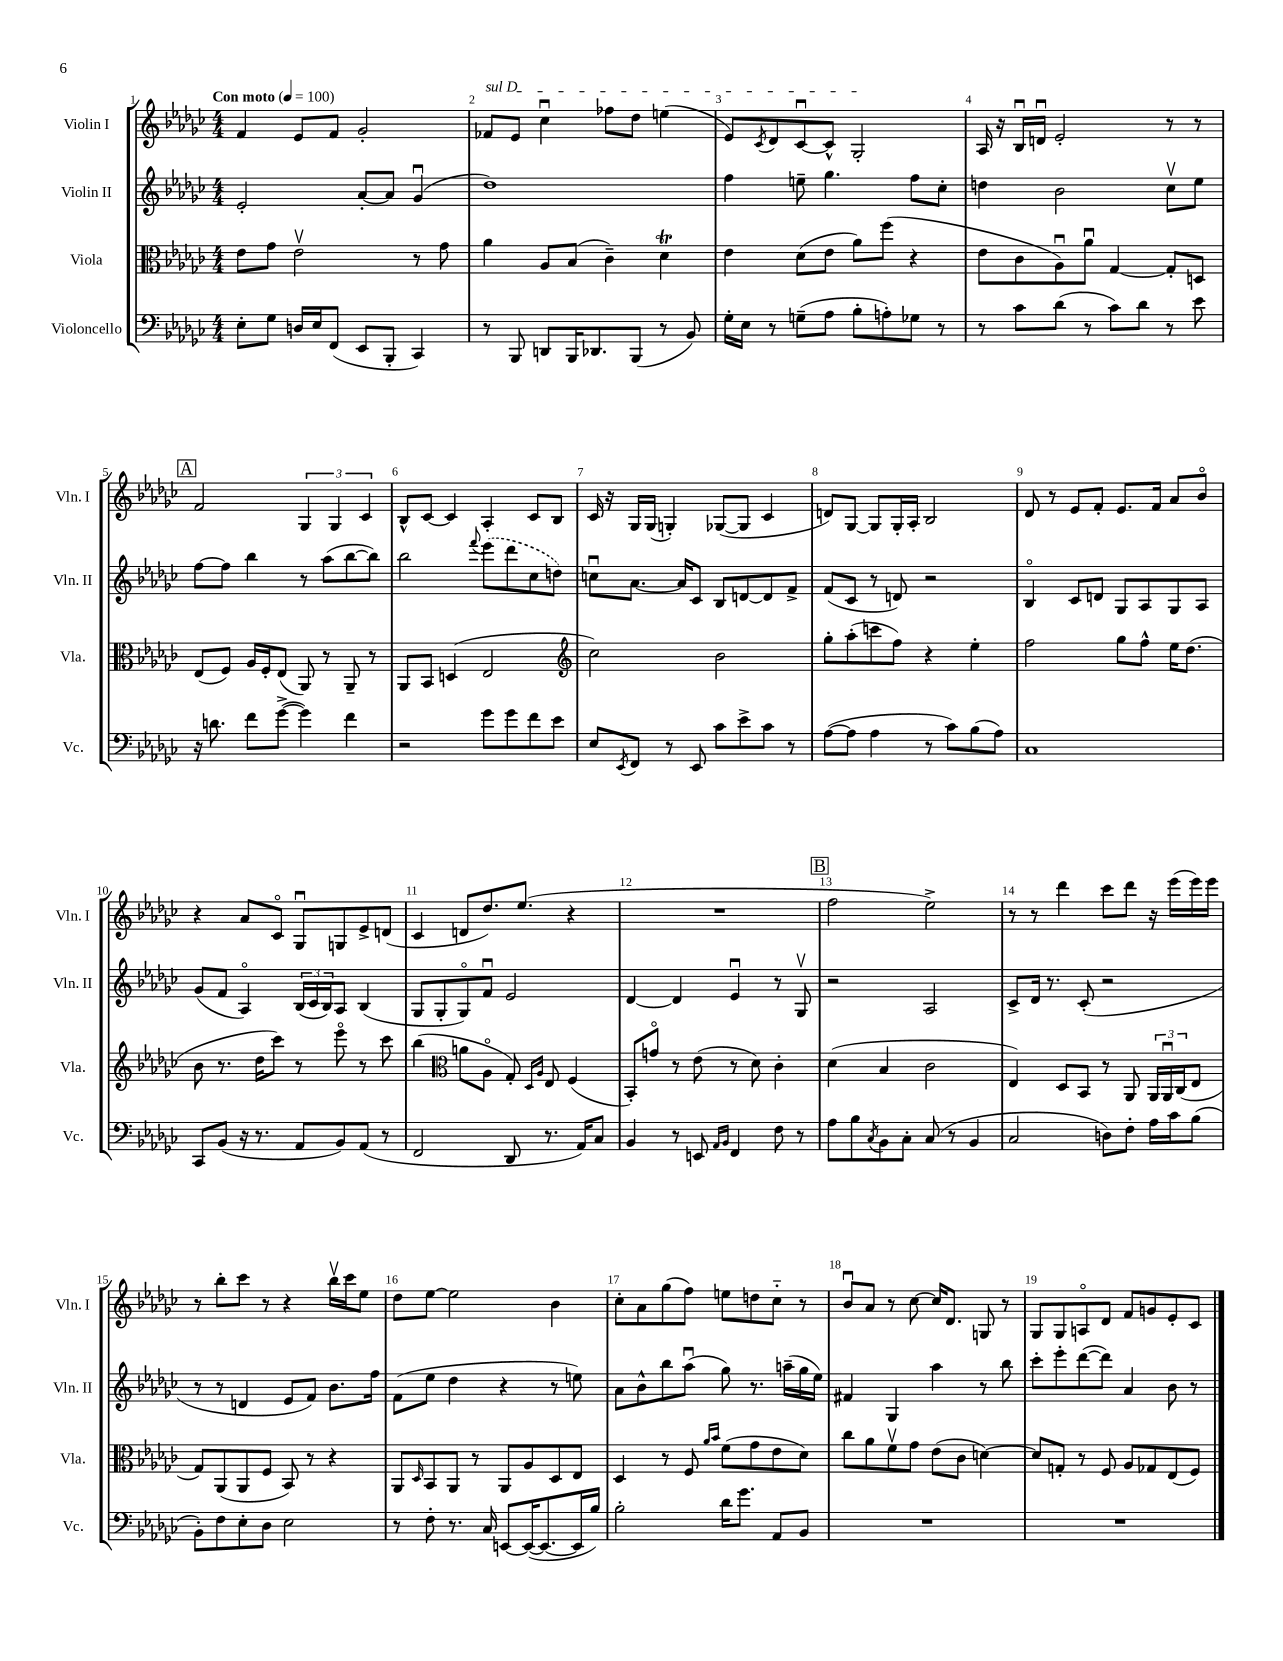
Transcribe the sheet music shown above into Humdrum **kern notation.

**kern	**kern	**kern	**kern
*staff4	*staff3	*staff2	*staff1
*clefF4	*clefC3	*clefG2	*clefG2
*k[b-e-a-d-g-c-]	*k[b-e-a-d-g-c-]	*k[b-e-a-d-g-c-]	*k[b-e-a-d-g-c-]
*M4/4	*M4/4	*M4/4	*M4/4
*MM100	*MM100	*MM100	*MM100
8E-'	8e-	2e-'	4f
8G-	8g-	.	.
16D	2e-v	.	8e-
16E-	.	.	.
(8FF	.	.	8f
8EE-	.	[8a-'	2g-'
8BBB-'	.	8a-]	.
4CC-)	8r	(4g-u	.
.	8g-	.	.
=	=	=	=
8r	4a-	1dd-)	8f-
8BBB-	.	.	8e-
8DD	8A-	.	4cc-u
16BBB-	(8B-	.	.
8.DD-	.	.	.
.	4c-~)	.	8ff-
(8BBB-	.	.	8dd-
8r	4d-	.	(4ee
8BB-)	.	.	.
=	=	=	=
16G-'	4e-	4ff	8e-)
16E-	.	.	.
.	.	.	8qc-
8r	.	.	8d-
(8G~	(8d-	8ee~	[8c-u
8A-	8e-	4.gg-	8c-^^]
8B-'	8a-)	.	2G-'
8A')	(8ff	.	.
8G-	4r	8ff	.
8r	.	8cc-'	.
=	=	=	=
8r	8e-	4dd	16A-
.	.	.	16r
8c-	8c-	.	16B-u
.	.	.	16du
(8d-	8A-u)	2b-	2e-'
8r	8a-u	.	.
8c-)	[4G-	.	.
8d-	.	.	.
8r	8G-']	8cc-v	8r
8e-	8D	8ee-	8r
=	=	=	=
16r	(8E-	[8ff	2f
8.d	.	.	.
.	8F)	8ff]	.
8f	16A-	4bb-	.
.	16F'	.	.
([8g-^	(8E-	.	.
4g-])	8AA-)	8r	6G-
.	8r	(8aa-	.
.	.	.	6G-
4f	8AA-~	[8bb-	.
.	.	.	6c-
.	8r	8bb-])	.
=	=	=	=
2r	8AA-	2bb-	8B-^^
.	8BB-	.	[8c-
.	(4D	.	4c-]
.	.	8qqfff	.
8g-	2E-	(8eee-	4A-'
8g-	.	8ddd-	.
8f	.	8cc-	8c-
8e-	.	8dd)	8B-
=	=	=	=
*	*clefG2	*	*
8E-	2cc-)	8ccu	16c-
.	.	.	16r
8qEE-	.	.	.
8FF	.	[8.a-	16G-
.	.	.	(16G-
8r	.	.	4G')
.	.	16a-]	.
8EE-	.	8c-	.
8c-	2b-	8B-	([8G-
8e-^	.	[8d	8G-]
8c-	.	8d]	4c-
8r	.	8f^	.
=	=	=	=
([8A-	8gg-'	(8f	8d)
8A-]	(8aa-'	8c-	[8G-
4A-	8ccc	8r	8G-]
.	8ff)	8d)	16G-'
.	.	.	16A-'
8r	4r	2r	2B-
8c-)	.	.	.
(8B-	4ee-'	.	.
8A-)	.	.	.
=	=	=	=
1C-	2ff	4B-o	8d-
.	.	.	8r
.	.	8c-	8e-
.	.	8d	8f'
.	8gg-	8G-	8.e-
.	8ff^^	8A-	.
.	.	.	16f
.	16ee-	8G-	8a-
.	(8.dd-	.	.
.	.	8A-	8b-o
=	=	=	=
8CC-	8b-	(8g-	4r
(8BB-	8.r	8f	.
16r	.	4A-o)	8a-
8.r	16dd-	.	.
.	8ccc-)	.	8c-o
8AA-	8r	(24B-	8G-u
.	.	24c-	.
.	.	24B-)	.
8BB-)	8eee-o	8A-	8G
(8AA-	8r	(4B-	8e-^
8r	8ccc-	.	(8d
=	=	=	=
2FF	(4bb-	8G-	4c-
.	.	8G-'	.
*	*clefC3	*	*
.	8a	8G-o)	8d
.	8A-o	8fu	8.dd-)
8DD-	8G-')	2e-	.
.	.	.	(8.ee-
.	16qqD-	.	.
.	16qqA-	.	.
8.r	8E-	.	.
.	(4F	.	4r
16AA-)	.	.	.
8C-	.	.	.
=	=	=	=
4BB-	8BB-')	[4d-	1r
.	8go	.	.
8r	8r	4d-]	.
8EE	(8e-	.	.
16qqAA-	.	.	.
16qqBB-	.	.	.
4FF	8r	4e-u	.
.	8d-)	.	.
8F	4c-'	8r	.
8r	.	8G-v	.
=	=	=	=
8A-	(4d-	2r	2ff
8B-	.	.	.
8qC-	.	.	.
8BB-	4B-	.	.
8C-'	.	.	.
(8C-	2c-	2A-	2ee-^)
8r	.	.	.
4BB-	.	.	.
=	=	=	=
2C-	4E-)	8c-^	8r
.	.	16d-	8r
.	.	8.r	.
.	8D-	.	4ddd-
.	8BB-	(8c-'	.
8D)	8r	2r	8ccc-
8F'	8AA-	.	8ddd-
16A-	24AA-	.	16r
.	24AA-u	.	.
16c-	.	.	(16eee-
.	(24C-	.	.
(8B-	8E-	.	16eee-)
.	.	.	16eee-
=	=	=	=
8BB-')	8G-)	8r	8r
8F	(8AA-	8r	8bb-'
8E-'	8AA-	4d	8ccc-
8D-	8F	.	8r
2E-	8BB-)	8e-	4r
.	8r	8f)	.
.	4r	8.b-	16bb-v
.	.	.	16ccc-
.	.	.	8ee-
.	.	16ff	.
=	=	=	=
8r	8AA-	(8f	8dd-
.	16qqD-	.	.
8F'	8BB-	8ee-	[8ee-
8.r	8AA-	4dd-	2ee-]
.	8r	.	.
16C-	.	.	.
[8EE	8AA-	4r	.
(16EE_	8A-	.	.
8.EE_	.	.	.
.	8D-	8r	4b-
16EE]	8E-	8ee)	.
16B-)	.	.	.
=	=	=	=
2B-'	4D-	8a-	8cc-'
.	.	8b-^^	8a-
.	8r	8bb-	(8gg-
.	8F	(8aa-u	8ff)
.	16qqa-	.	.
.	16qqb-	.	.
16d-	(8f	8gg-)	8ee
8.g-	.	.	.
.	8g-	8.r	8dd
8AA-	8e-	.	8cc-'~
.	.	(16aa~	.
8BB-	8d-)	16gg-	8r
.	.	16ee-)	.
=	=	=	=
1r	8cc-	4f#	8b-u
.	8a-	.	8a-
.	8fv	4G-	8r
.	8g-	.	[8cc-
.	(8e-	4aa-	16cc-]
.	.	.	8.d-
.	8c-	.	.
.	[4d)	8r	8G
.	.	8bb-	8r
=	=	=	=
1r	8d]	8ccc-'	8G-
.	8G'	8eee-'	8G-
.	8r	([8ddd-	8Ao
.	8F	8ddd-])	8d-
.	8A-	4a-	8f
.	8G-	.	8g
.	(8E-	8b-	8e-'
.	8F)	8r	8c-
==	==	==	==
*-	*-	*-	*-
